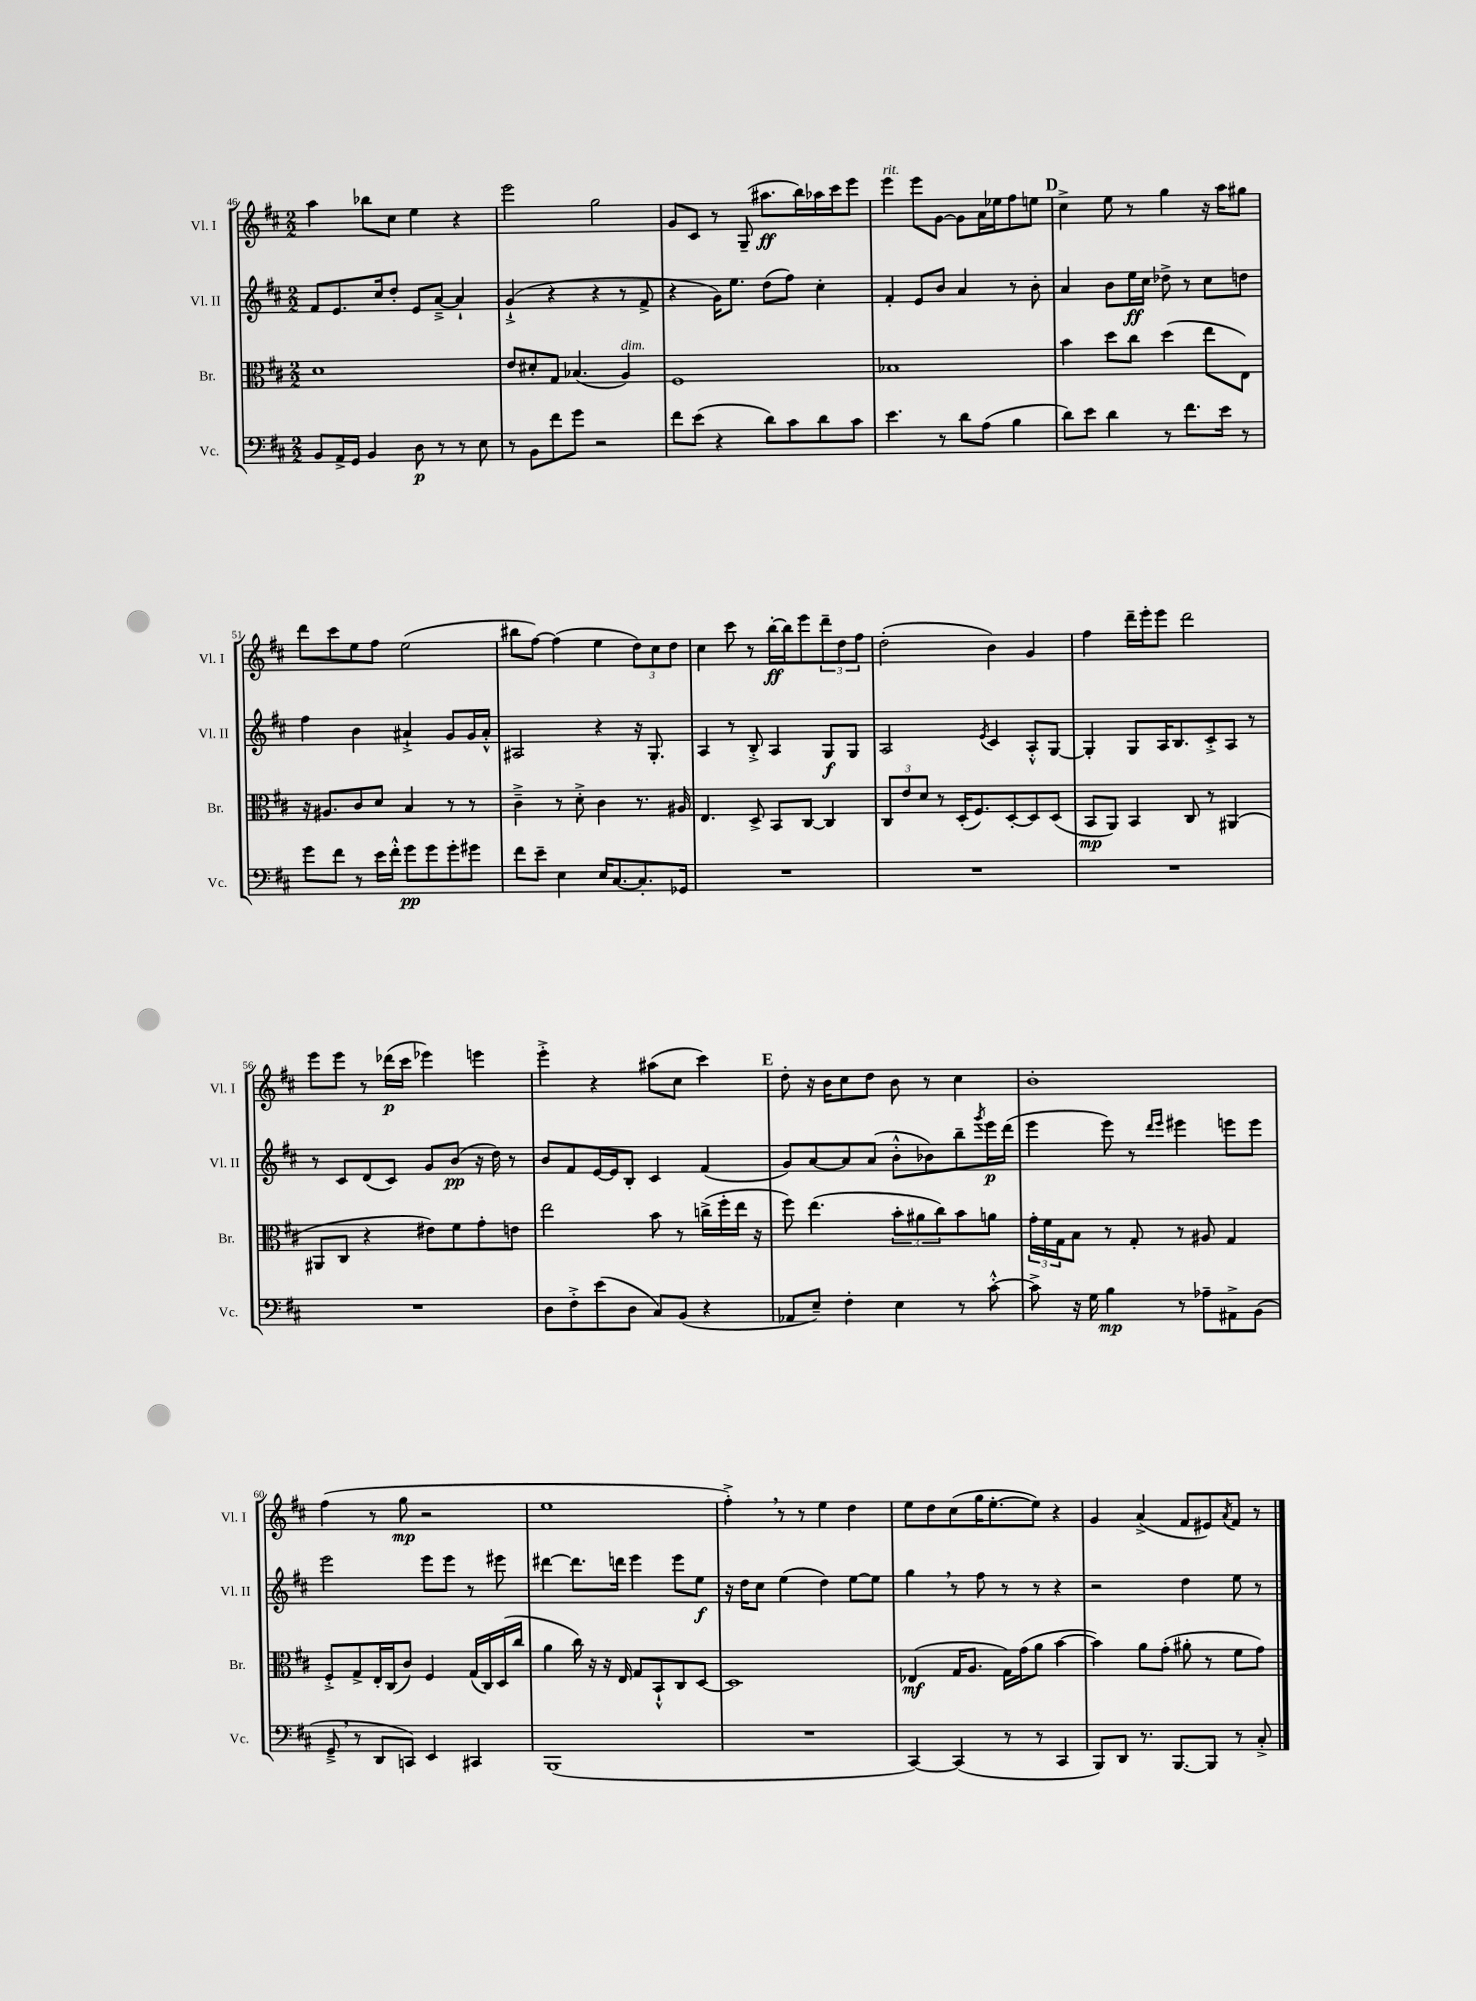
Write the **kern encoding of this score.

**kern	**kern	**kern	**kern
*staff4	*staff3	*staff2	*staff1
*clefF4	*clefC3	*clefG2	*clefG2
*k[f#c#]	*k[f#c#]	*k[f#c#]	*k[f#c#]
*M2/2	*M2/2	*M2/2	*M2/2
8BB/L	1d	8f#/L	4aa\
16AA^/L	.	8.e/	.
16GG/JJ	.	.	.
4BB/	.	.	8bb-\L
.	.	16cc#/k	.
.	.	8dd'/J	8cc#\J
8D\	.	8e/L	4ee\
8r	.	[8a~^/J	.
8r	.	4a`/]	4r
8E\	.	.	.
=	=	=	=
8r	8e/L	(4g`^/	2eee\
8BB\L	8d#'/	.	.
8f#\	8G/J	4r	.
8g\J	(4.B-/	.	.
2r	.	4r	2gg\
.	4A/)	8r	.
.	.	8f#^/	.
=	=	=	=
8f#\L	1F#	4r	8g/L
(8e\J	.	.	8c#/J
4r	.	16g\LK)	8r
.	.	8.ee\J	.
.	.	.	(8G~/
8d\L)	.	(8dd\L	8.aa#\L
8c#\	.	8ff#\J)	.
.	.	.	16bb\L)
8d\	.	4cc#'\	16aa-\
.	.	.	16ccc#\J
8c#\J	.	.	8eee\J
=	=	=	=
4.e\	1B-	4f#'/	4eee\
.	.	8e/L	8eee\L
8r	.	8b/J	[8g\J
8d\L	.	4a/	8g\]L
(8A\J	.	.	16a\L
.	.	.	16ee-\J
4B\	.	8r	8ff#\
.	.	8b'\	8ee\J
=	=	=	=
8d\L)	4b\	4a/	4cc#^\
8e\J	.	.	.
4d\	8dd\L	8b\L	8ee\
.	8cc#\J	16ee\L	8r
.	.	16cc#\JJ	.
8r	(4dd\	8dd-^\	4gg\
8.f#\L	.	8r	.
.	8ee\L	8cc#\L	16r
16e\Jk	.	.	16aa\LK
8r	8E\J)	8dd\J	8gg#\J
=	=	=	=
8g\L	16r	4ff#\	8ddd\L
.	8.A#/L	.	.
8f#\J	.	.	8ccc#\
8r	8c#/	4b\	8ee\
16e\LL	8d/J	.	8ff#\J
16f#'^^\JJ	.	.	.
8g\L	4B/	4a#`^/	(2ee\
8g\	.	.	.
8g'\	8r	8g/L	.
8g#\J	8r	16g/L	.
.	.	16a#'^^/JJ	.
=	=	=	=
8f#\L	4c#~^\	2A#/	8bb#\L
8e~\J	.	.	[8ff#\J)
4E\	8r	.	(4ff#\]
.	8d'^\	.	.
16E/LK	4c#\	4r	4ee\
[8.C#/	.	.	.
8.C#'/]	8.r	16r	12dd\L)
.	.	8.G'/	.
.	.	.	12cc#\
.	.	.	12dd\J
16GG-/Jk	16A#/	.	.
=	=	=	=
1r	4.E/	4A/	4cc#\
.	.	8r	8ccc#\
.	8D^/	8B'^/	8r
.	8BB/L	4A/	[16bb'\LL
.	.	.	16bb\]J
.	[8C#/J	.	8eee\
.	4C#/]	8G/L	12ddd~\
.	.	.	12dd\
.	.	8G/J	.
.	.	.	12ff#\J
=	=	=	=
1r	12C#/L	2A/	(2dd'\
.	12e/	.	.
.	12d/J	.	.
.	8r	.	.
.	(16D'/LK	.	.
.	8.F#/)	.	.
.	.	8qe/	.
.	.	4c#/	4b\)
.	[8D'/	.	.
.	8D/]	8A'^^/L	4g/
.	(8D/J	[8G/J	.
=	=	=	=
1r	8BB/L	4G'/]	4ff#\
.	8AA/J)	.	.
.	4BB/	8G/L	16ddd~\LL
.	.	.	16eee'\J
.	.	16A/K	8eee\J
.	.	8.B/	.
.	8C#/	.	2ddd\
.	8r	8c#'^/	.
.	(4AA#/	8A/J	.
.	.	8r	.
=	=	=	=
1r	8AA#/L	8r	8eee\L
.	8C#/J	8c#/L	8eee\J
.	4r	(8d/	8r
.	.	8c#/J)	(16ddd-\LL
.	.	.	16ccc#\JJ
.	8e#\L)	8g/L	4eee-\)
.	8f#\	(8b/J	.
.	8g'\	16r	4eee\
.	.	16dd\)	.
.	8e\J	8r	.
=	=	=	=
8D\L	2ee\	8b/L	4eee'^\
8F#'^\	.	8f#/	.
(8e\	.	[16e/L	4r
.	.	16e/]J	.
8D\J	.	8B'/J	.
8C#/L)	8b\	4c#/	(8aa#\L
(8BB/J	8r	.	8cc#\J
4r	(16cc^\LL	(4f#/	4ccc#\)
.	16ff#'\	.	.
.	16ee\JJ	.	.
.	16r	.	.
=	=	=	=
8AA-/L	8ff#\)	8g/L)	8dd'\
8E~/J)	(4.ee\	[8a/	16r
.	.	.	16b\LK
4F#'\	.	8a/]	8cc#\
.	.	(8a/J	8dd\J
4E\	12b'\L	8b'^^\L	8b\
.	12a#\	.	.
.	.	8b-\)	8r
.	12cc#\)	.	.
8r	8b\	8bb~\	4cc#\
.	.	8qggg/	.
[8c#'^^\	8a\J	16eee\L	.
.	.	(16ddd\JJ	.
=	=	=	=
8c#^\]	24g'\LL	4eee\	1b'
.	24f#\	.	.
.	24G\J	.	.
16r	8B\J	.	.
16G\	.	.	.
4B\	8r	8eee\)	.
.	8G'/	8r	.
.	.	16qqddd/LL	.
.	.	16qqeee/JJ	.
8r	8r	4eee#\	.
8A-~\L	8A#/	.	.
8AA#^\	4G/	8eee\L	.
(8BB\J	.	8eee\J	.
=	=	=	=
8GG~^/	8F#'^/L	2eee\	(4ff#\
8r	8G^/	.	.
8DD/L	16E'/L	.	8r
.	(16C#/J	.	.
8CC/J)	8c#/J)	.	8gg\
4EE/	4F#/	8eee\L	2r
.	.	8eee\J	.
4CC#/	(16G/LL	8r	.
.	16C#/)	.	.
.	(16D/	8eee#\	.
.	16cc#/JJ	.	.
=	=	=	=
(1BBB	4a\	[4ddd#\	1ee
.	16cc#\)	8.ddd#\]L	.
.	16r	.	.
.	16r	.	.
.	16E/	16ddd\Jk	.
.	8G/L	4eee\	.
.	8BB`^^/	.	.
.	8C#/	8eee\L	.
.	[8D/J	8ee\J	.
=	=	=	=
1r	1D]	16r	4ff#'^\)
.	.	16dd\LK	.
.	.	8cc#\J	.
.	.	(4ee\	8r
.	.	.	8r
.	.	4dd\)	4ee\
.	.	[8ee\L	4dd\
.	.	8ee\]J	.
=	=	=	=
[4CC#/)	(4E-/	4gg\	8ee\L
.	.	.	8dd\
(4CC#/]	16G/LK	8r	(8cc#\
.	8.A/J	.	.
.	.	8ff#\	16gg\K
.	.	.	[8.ee'\
8r	16G\LL)	8r	.
.	(16g\J	.	.
8r	8a\J	8r	8ee\]J)
4CC#/	[4b\	4r	4r
=	=	=	=
8BBB/L)	4b\])	2r	4g/
8DD/J	.	.	.
8.r	8a\L	.	(4a^/
.	(8g'\J	.	.
[8.BBB/L	.	.	.
.	8a#'\	4dd\	8f#/L
8BBB/]J	8r	.	8e#/)
.	.	.	8qa/
8r	8f#\L	8ee\	8f#/J
8C#'^/	8g\J)	8r	8r
==	==	==	==
*-	*-	*-	*-
